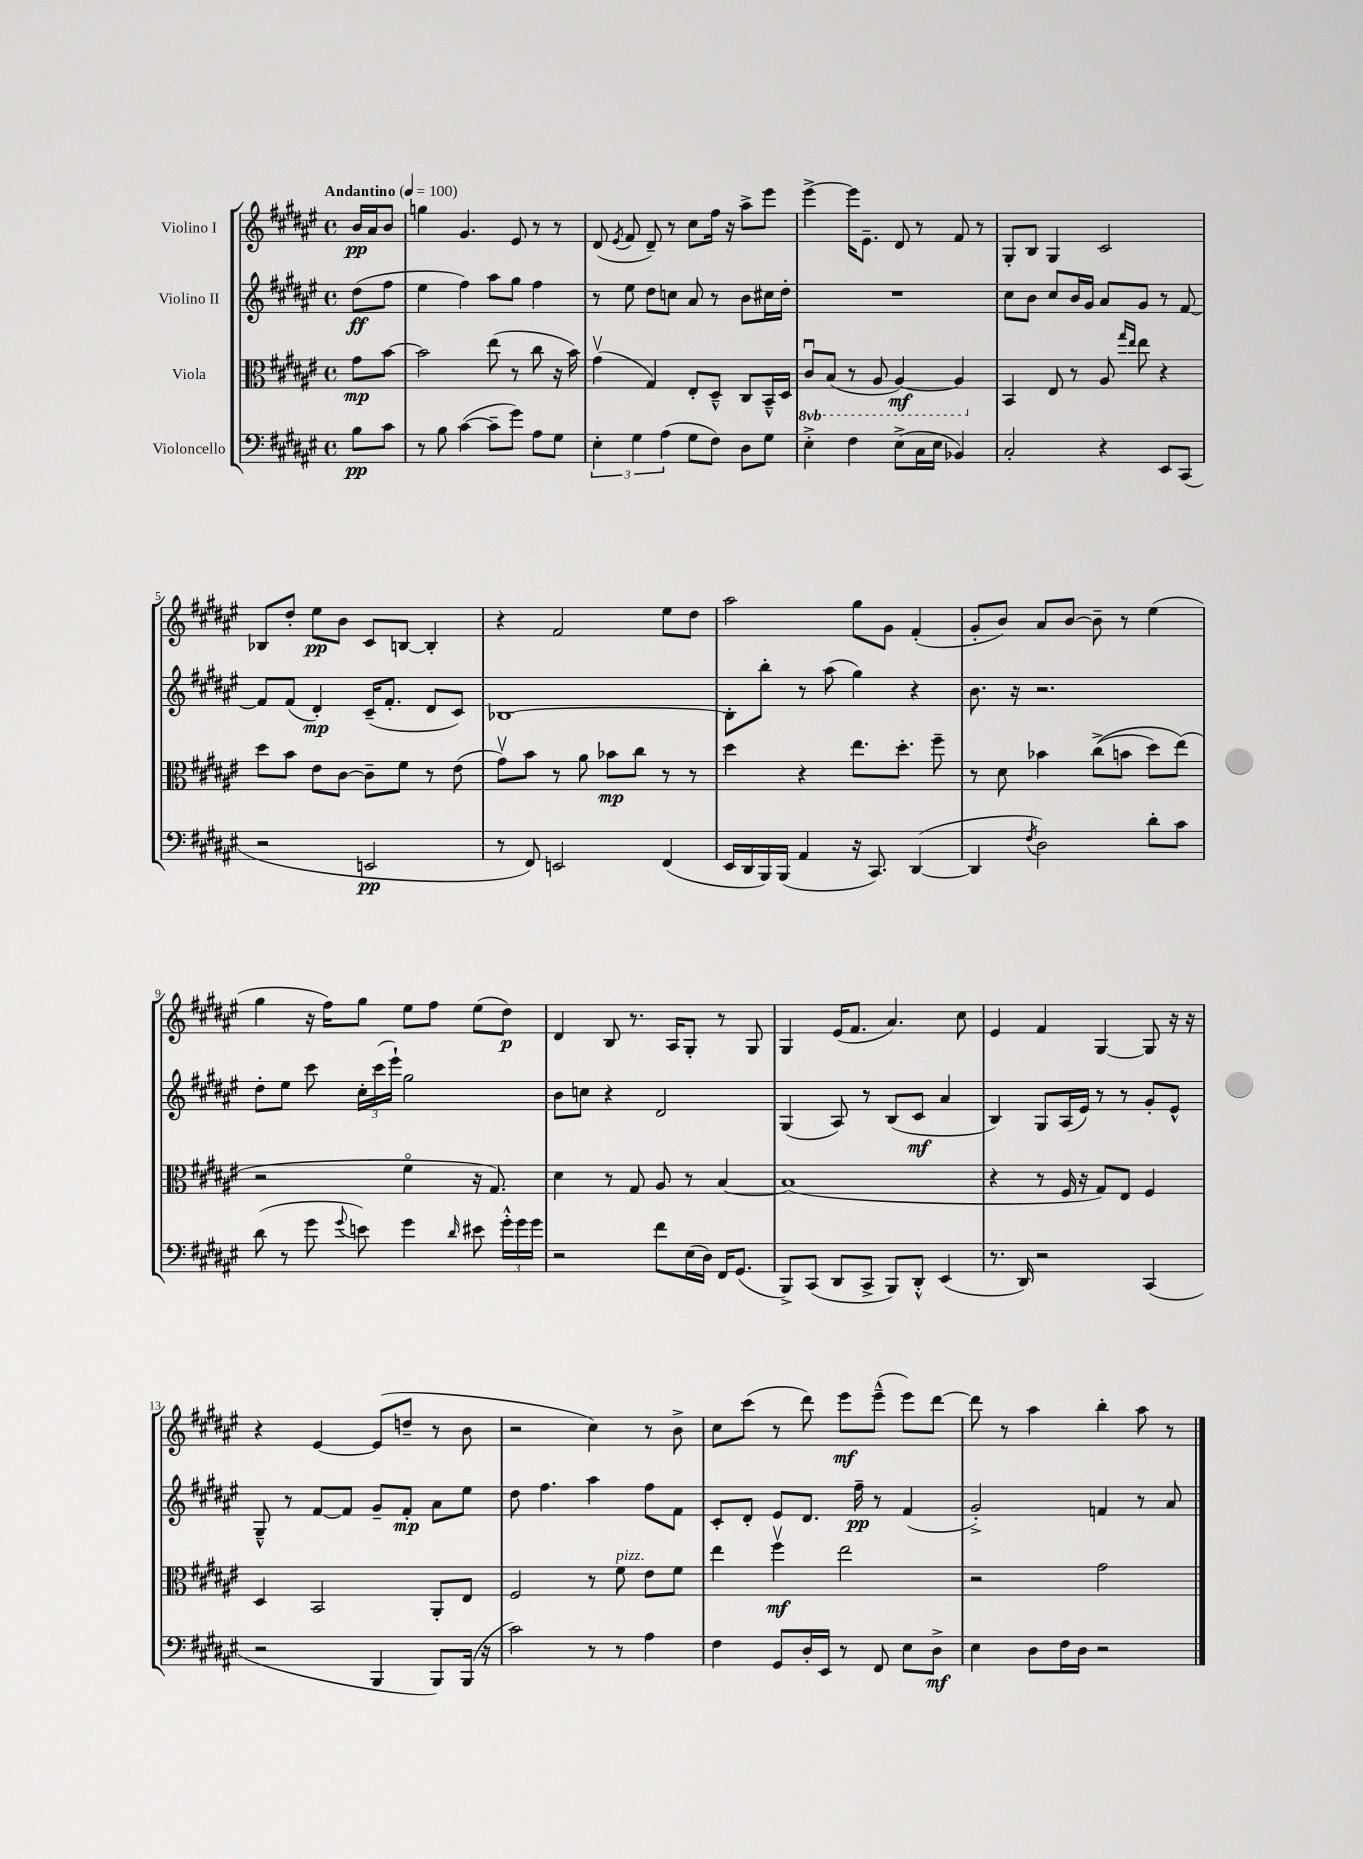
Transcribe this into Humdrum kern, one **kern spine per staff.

**kern	**kern	**kern	**kern
*staff4	*staff3	*staff2	*staff1
*clefF4	*clefC3	*clefG2	*clefG2
*k[f#c#g#d#a#e#]	*k[f#c#g#d#a#e#]	*k[f#c#g#d#a#e#]	*k[f#c#g#d#a#e#]
*M4/4	*M4/4	*M4/4	*M4/4
*met(c)	*met(c)	*met(c)	*met(c)
*MM100	*MM100	*MM100	*MM100
8B	8g#	(8dd#	16b
.	.	.	16a#
8c#	[8b	8ff#	8b
=	=	=	=
8r	2b]	4ee#	4gg
8B	.	.	.
([4c#	.	4ff#)	4.g#
8c#~]	(8ee#	8aa#	.
8g#)	8r	8gg#	8e#
8A#	8cc#	4ff#	8r
8G#	16r	.	8r
.	16b)	.	.
=	=	=	=
6E#'	(4g#v	8r	(8d#
.	.	.	8qe#
.	.	8ee#	8f#
6G#	.	.	.
.	4G#)	8dd#	8d#~)
(6A#	.	.	.
.	.	8cc	8r
8G#	8E#'	8a#	8cc#
8F#)	8D#~^^	8r	16ff#
.	.	.	16r
8D#	8C#	8b	8aa#^
8G#	16BB~^^	16cc#	8eee#
.	16D#	16dd#'	.
=	=	=	=
4E#'^	8C#u	1r	[4eee#^
.	(8BB	.	.
4F#	8r	.	16eee#]
.	.	.	8.e#~
.	8AA#	.	.
(8E#^	[4AA#)	.	8d#
16C#	.	.	8r
16E#	.	.	.
4BB-)	4AA#]	.	8f#
.	.	.	8r
=	=	=	=
2C#'	4BB	8cc#	8G#'
.	.	8b	8B
.	8E#	8cc#	4G#
.	8r	16b	.
.	.	16g#	.
4r	8A#	8a#	2c#
.	16qqgg#	.	.
.	16qqee#	.	.
.	8ee#	8g#	.
8EE#	4r	8r	.
(8CC#	.	[8f#	.
=	=	=	=
2r	8dd#	8f#]	8B-
.	8b	(8f#	8dd#'
.	8e#	4d#')	8ee#
.	[8c#	.	8b
2EE	8c#~]	(16c#~	8c#
.	.	8.f#'	.
.	8f#	.	[8B
.	8r	8d#	4B']
.	(8e#	8c#)	.
=	=	=	=
8r	8g#v)	[1B-	4r
8FF#)	8b	.	.
2EE	8r	.	2f#
.	8a#	.	.
.	8b-	.	.
.	8cc#	.	.
(4FF#	8r	.	8ee#
.	8r	.	8dd#
=	=	=	=
16EE#	4dd#	8B-']	2aa#
16DD#	.	.	.
16BBB)	.	8bb'	.
(16BBB	.	.	.
4AA#	4r	8r	.
.	.	(8aa#	.
16r	8.ee#	4gg#)	8gg#
8.CC#)	.	.	.
.	.	.	8g#
.	8.dd#'	.	.
([4DD#	.	4r	(4f#'
.	8ff#~	.	.
=	=	=	=
4DD#]	8r	8.b	8g#'
.	8d#	.	8b)
.	.	16r	.
8qF#	.	.	.
2D#)	4b-	2.r	8a#
.	.	.	[8b
.	&((8cc#^	.	8b~]
.	8b	.	8r
8d#'	8dd#)	.	(4ee#
8c#	(8ee#&)	.	.
=	=	=	=
(8d#	2r	8dd#'	4gg#
8r	.	8ee#	.
8g#	.	8ccc#	16r
.	.	.	16ff#)
8qqg#	.	.	.
8e)	.	24cc#'	8gg#
.	.	(24ccc#	.
.	.	24eee#`)	.
4g#	4f#o	2gg#	8ee#
.	.	.	8ff#
16qqd#	.	.	.
8e#	16r	.	(8ee#
.	8.G#)	.	.
24g#'^^	.	.	8dd#)
24g#	.	.	.
24g#	.	.	.
=	=	=	=
2r	4d#	8b	4d#
.	.	8cc	.
.	8r	4r	8B
.	8G#	.	8.r
8f#	8A#	2d#	.
.	.	.	16A#
(16E#	8r	.	8G#'
16D#)	.	.	.
16FF#	[4B	.	8r
(8.GG#	.	.	.
.	.	.	8G#
=	=	=	=
8BBB^)	(1B]	(4G#	4G#
(8CC#	.	.	.
8DD#	.	8A#)	(16e#
.	.	.	8.f#
8CC#^	.	8r	.
8BBB)	.	(8B	4.a#)
8DD#'^^	.	8c#	.
(4EE#	.	4a#	.
.	.	.	8cc#
=	=	=	=
8.r	4r	4B)	4e#
16DD#)	.	.	.
2r	8r	8G#	4f#
.	16F#	(16A#	.
.	16r	16e#)	.
.	8G#)	8r	[4G#
.	8E#	8r	.
(4CC#	4F#	8g#'	8G#]
.	.	8e#^^	16r
.	.	.	16r
=	=	=	=
2r	4D#	8G#~^^	4r
.	.	8r	.
.	2BB	[8f#	[4e#
.	.	8f#]	.
4BBB	.	8g#~	(8e#]
.	.	8f#'	8dd~
8BBB)	8AA#'	8a#	8r
(16BBB	8E#	8ee#	8b
16r	.	.	.
=	=	=	=
2c#)	2F#	8dd#	2r
.	.	4.ff#	.
8r	8r	4aa#	4cc#)
8r	8f#	.	.
4A#	8e#	8ff#	8r
.	8f#	8f#	8b^
=	=	=	=
4F#	4ee#	8c#'	8cc#
.	.	8d#'	(8ccc#
8GG#	4ff#v	8e#	8r
16D#'	.	8.d#	8ddd#)
16EE#	.	.	.
8r	2ee#	.	8eee#
.	.	16ff#~	.
8FF#	.	8r	(8eee#~^^
8E#	.	(4f#	8eee#)
8D#^	.	.	[8ddd#
=	=	=	=
4E#	2r	2g#'^)	8ddd#]
.	.	.	8r
8D#	.	.	4aa#
16F#	.	.	.
16D#	.	.	.
2r	2g#	4f	4bb'
.	.	8r	8aa#
.	.	8a#	8r
==	==	==	==
*-	*-	*-	*-
